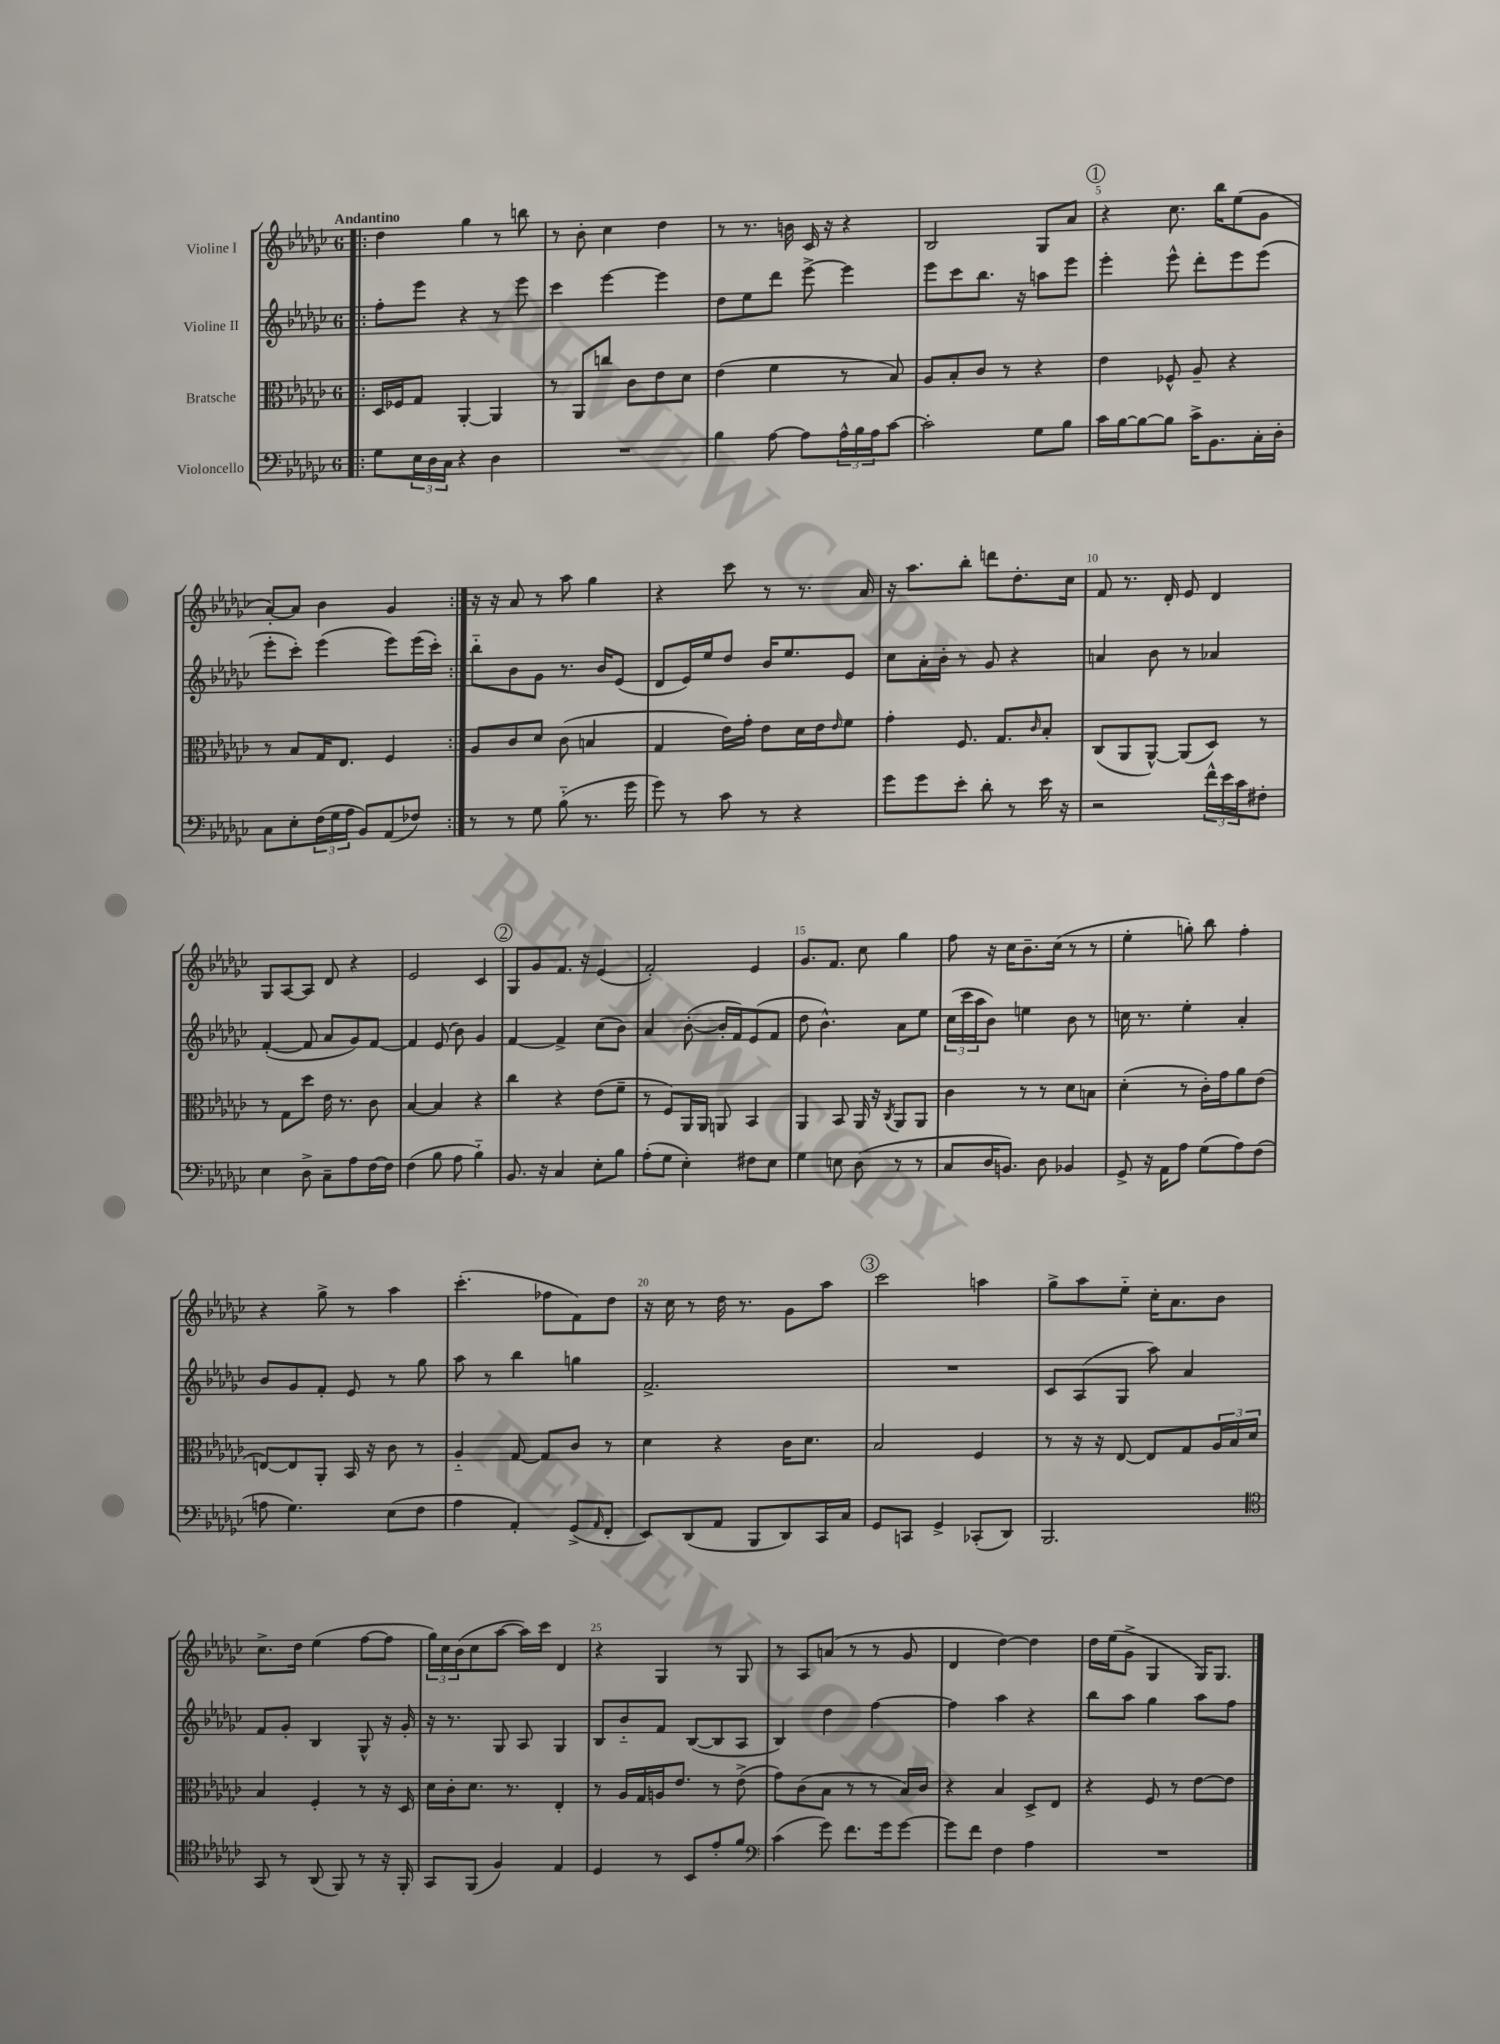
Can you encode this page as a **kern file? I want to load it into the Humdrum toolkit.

**kern	**kern	**kern	**kern
*staff4	*staff3	*staff2	*staff1
*clefF4	*clefC3	*clefG2	*clefG2
*k[b-e-a-d-g-c-]	*k[b-e-a-d-g-c-]	*k[b-e-a-d-g-c-]	*k[b-e-a-d-g-c-]
*M6/8	*M6/8	*M6/8	*M6/8
=!|:	=!|:	=!|:	=!|:
8G-	16D-	8ff'	4dd-
.	16F-	.	.
24E-	8G-	8eee-	.
24D-	.	.	.
24C-	.	.	.
4r	[4AA-'	4r	4gg-
4D-	4AA-]	8r	8r
.	.	8eee-	8bb
=	=	=	=
2.r	8r	4ccc-	8r
.	8AA-	.	8b-'
.	8cc	[4eee-	4cc-
.	8c-	.	.
.	8e-	4eee-]	4dd-
.	8d-	.	.
=	=	=	=
4B-	(4e-	8dd-	8r
.	.	8ee-	8.r
[8A-	4f	8ddd-	.
.	.	.	16b
8A-]	.	[8eee-^	16c-
.	.	.	16r
24A-^^	8r	4eee-]	4r
24B-	.	.	.
24A-	.	.	.
[8c-	8B-)	.	.
=	=	=	=
2c-']	8A-	8eee-	2B-
.	8B-'	8ccc-	.
.	8c-	8.bb-	.
.	8r	.	.
.	.	16r	.
8G-	4r	8aa	8G-
8B-	.	8eee-	8a-
=	=	=	=
16c-	4e-	4eee-'	4r
[16B-	.	.	.
8B-_	.	.	.
8B-]	8F-^^	8eee-^^	8.cc-
16c-^	8A-~	8ddd-'	.
8.BB-	.	.	16bb-
.	4r	8eee-	(8ee-
16C-'	.	(8eee-	8g-
16D-'	.	.	.
=	=	=	=
8C-	8r	8eee-'	[8a-')
8E-'	8B-	8ccc-')	8a-]
(24F	16G-	(4eee-	4b-
24G-	.	.	.
.	8.E-	.	.
24A-	.	.	.
8BB-)	.	.	.
(8AA-	4F	8eee-)	4g-
8F-)	.	(16eee-	.
.	.	16ccc-')	.
=:|!	=:|!	=:|!	=:|!
8r	8A-	8bb-'~	16r
.	.	.	16r
8r	8c-	8b-	8a-
8G-	8d-	8g-	8r
(8B-'~	(8c-	8.r	8aa-
8.r	4B	.	4gg-
.	.	16b-	.
.	.	(8e-	.
16g-	.	.	.
=	=	=	=
8g-)	4G-	8d-	4r
8r	.	16e-)	.
.	.	16ee-	.
8c-	16e-)	8dd-	8ccc-
.	16g-'	.	.
8r	8e-	16b-	8r
.	.	8.ee-	.
4r	16d-	.	8.r
.	16e-	.	.
.	16qqe-	.	.
.	8f	8e-	.
.	.	.	16a-
=	=	=	=
8g-	4g-'	8cc-	16r
.	.	.	8.aa-
8g-	.	16a-'	.
.	.	16b-'	.
8e-'	8.F	8r	8bb-'
8d-'	.	8g-	8ddd
.	8.G-	.	.
8r	.	4r	8.dd-'
.	16qqc-	.	.
16e-	8B-'	.	.
16r	.	.	16cc-
=	=	=	=
2r	(8C-	4a	8f
.	8AA-	.	8.r
.	[8AA-^^)	8b-	.
.	.	.	16d-'
.	(8AA-]	8r	8e-
24f^^	8D-)	4a-	4d-
24e-	.	.	.
24c-	.	.	.
8F#'	8r	.	.
=	=	=	=
4E-	8r	([4f'	8G-
.	8G-	.	[8A-
8D-^	8dd-	8f]	8A-]
8C-~	16e-	8a-	8d-
.	8.r	.	.
8A-	.	8g-)	4r
[16F	8c-	[8f	.
16F]	.	.	.
=	=	=	=
(4F	[4B-	4f]	2e-
8B-	4B-]	(8e-	.
8A-	.	8b-)	.
4B-'~)	4r	4g-	4c-
=	=	=	=
8.BB-	4cc-	[4f	8G-
.	.	.	8g-
16r	.	.	.
4C-	4r	4f^]	8.f
.	.	.	16r
8E-'	(8e-	(8cc-	(4e-
8B-	8f~	8b-)	.
=	=	=	=
(8A-'	8r	4a-	2f')
8G-	8F)	.	.
4E-')	16AA-	([8b-'	.
.	16AA-	.	.
.	8AA	16b-']	.
.	.	16f)	.
8F#	4BB-	(8e-	4e-
8E-	.	8f	.
=	=	=	=
4G-	4AA-	8dd-	8.g-
.	.	4.b-^^)	.
.	.	.	8.f
8E	8BB-	.	.
(8D-	16AA-	.	8cc-
.	16r	.	.
.	8qC-	.	.
8r	8AA-	8a-	4gg-
8r	8AA-	8ee-	.
=	=	=	=
8C-	4c-	(24cc-	8ff
.	.	24ccc-	.
.	.	24aa-	.
16D-	.	8b-)	16r
8.BB)	.	.	16cc-
.	8r	4ee	8.b-~
8D-	8r	.	.
.	.	.	(16cc-
4BB-	8d-	8b-	8r
.	8B	8r	8r
=	=	=	=
8GG-^	(4d-'	16cc	4ee-'
.	.	8.r	.
16r	.	.	.
16AA-	.	.	.
8A-	8r	4ee-'	8gg')
(8G-	16c-')	.	8bb-
.	16g-	.	.
8A-)	8a-	4a-'	4ff'
(8F	(8e-	.	.
=	=	=	=
8A	[8E)	8b-	4r
4.G-)	8E]	8g-	.
.	8AA-'	8f'	8gg-^
.	16BB-	8e-	8r
.	16r	.	.
(8E-	8c-	8r	4aa-
8F	8r	8gg-	.
=	=	=	=
4A-	4A-'~	8aa-	(4.ccc-'
.	.	8r	.
4AA-')	[8G-	4bb-	.
.	8G-]	.	8ff-
(8GG-^	8c-	4gg	8f)
16qqAA-	.	.	.
8FF'	8r	.	8dd-
=	=	=	=
8EE-)	4d-	2.f^	16r
.	.	.	16cc-
(8DD-	.	.	8r
8AA-	4r	.	16dd-
.	.	.	8.r
8BBB-	.	.	.
8DD-)	16c-	.	8g-
.	8.d-	.	.
16CC-	.	.	8aa-
16C-	.	.	.
=	=	=	=
8GG-	2B-	2.r	2ccc-
8CC	.	.	.
4GG-^	.	.	.
(8CC-'	4F	.	4aa
8DD-)	.	.	.
=	=	=	=
2.BBB-	8r	8c-	8gg-^
.	16r	(8A-	8aa-
.	16r	.	.
.	[8E-	8G-	8ee-'~
.	8E-]	8aa-)	16cc-'
.	.	.	8.a-
.	8G-	4a-	.
.	24A-	.	8b-
.	24B-	.	.
.	24d-	.	.
=	=	=	=
*clefC4	*	*	*
8GG-	4B-	8f	8.cc-^
8r	.	8g-'	.
.	.	.	16dd-
(8AA-	4F'	4B-	(4ee-
8FF)	.	.	.
8r	8r	8G-^^	[8ff
16r	16r	16r	8ff]
16FF'	16D-	16g-'	.
=	=	=	=
8GG-	16d-	16r	24gg-)
.	.	.	24cc-
.	16c-'	8.r	.
.	.	.	(24b-
(8FF	8.d-	.	8cc-
4F)	.	8G-	[8aa-
.	8.r	.	.
.	.	8A-	16aa-])
.	.	.	16ccc-
4E-	4E-'	4G-	4d-
=	=	=	=
4D-	8r	8B-	4r
.	16A-	8b-'~	.
.	16G-	.	.
8r	16A	8f	4G-
.	8.e-	.	.
8BB-	.	([8B-	.
8e-'	8r	8B-]	8r
8f	(8e-^	8A-	8G-
=	=	=	=
*clefF4	*	*	*
(4c-	8g-)	4B-)	8r
.	(8c-	.	8A-
8g-)	8B-	4dd-	(8a
8.f	8r	.	8r
.	8r	[4ff	8r
16g-	.	.	.
[8g-	16B-)	.	8g-
.	16c-	.	.
=	=	=	=
8g-]	4r	4ff]	4d-
8f	.	.	.
4F	4B-	4aa-	[4dd-)
4A-	8D-^	4r	4dd-]
.	8E-	.	.
=	=	=	=
2.r	4r	8bb-	16dd-
.	.	.	(16ee-
.	.	8aa-	8g-^
.	8F	4gg-	4G-
.	8r	.	.
.	[8e-	8aa-	16G-)
.	.	.	8.G-
.	8e-]	8ff	.
==	==	==	==
*-	*-	*-	*-
